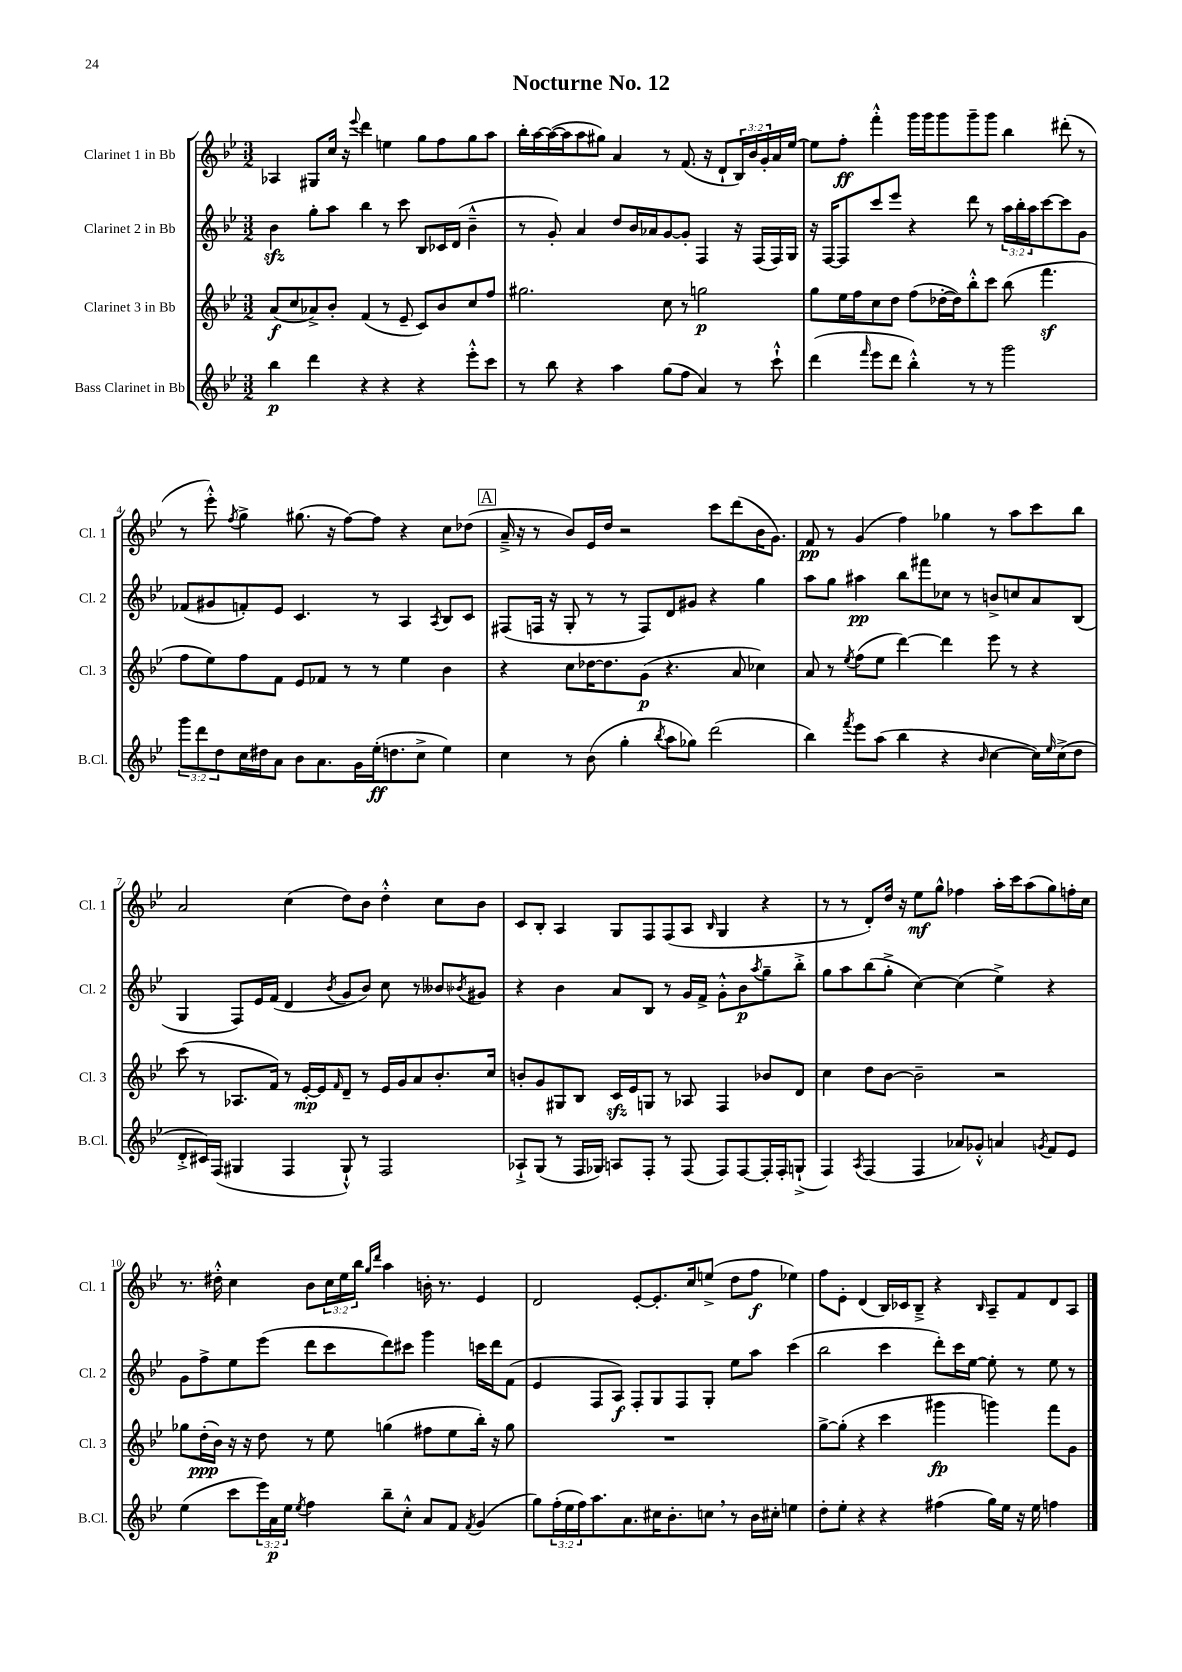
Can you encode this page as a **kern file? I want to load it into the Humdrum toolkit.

**kern	**dynam	**kern	**dynam	**kern	**dynam	**kern	**dynam
*part4	*part4	*part3	*part3	*part2	*part2	*part1	*part1
*staff4	*staff4	*staff3	*staff3	*staff2	*staff2	*staff1	*staff1
*I"Bass Clarinet in Bb	*	*I"Clarinet 3 in Bb	*	*I"Clarinet 2 in Bb	*	*I"Clarinet 1 in Bb	*
*I'B.Cl.	*	*I'Cl. 3	*	*I'Cl. 2	*	*I'Cl. 1	*
*clefG2	*	*clefG2	*	*clefG2	*	*clefG2	*
*k[b-e-]	*	*k[b-e-]	*	*k[b-e-]	*	*k[b-e-]	*
*M3/2	*	*M3/2	*	*M3/2	*	*M3/2	*
=1	=1	=1	=1	=1	=1	=1	=1
4bb-\	p	(8a/L	f	4b-zz\	.	4A-X/	.
.	.	8cc/	.	.	.	.	.
4ddd\	.	8a-X^/)	.	8gg'\L	.	8G#X/L	.
.	.	8b-'/J	.	8aa\J	.	16cc/Jk	.
.	.	.	.	.	.	16r	.
.	.	.	.	.	.	8qqeee-/	.
4r	.	(4f/	.	4bb-\	.	4ddd\	.
4r	.	8r	.	8r	.	4een\	.
.	.	8e-~/	.	8ccc\	.	.	.
4r	.	8c/L)	.	8B-/L	.	8gg\L	.
.	.	8b-/	.	16c-X/L	.	8ff\	.
.	.	.	.	(16d/JJ	.	.	.
8eee-'^^\L	.	8cc/	.	4b-~^^\	.	8gg\	.
8ccc\J	.	8ff/J	.	.	.	8aa\J	.
=2	=2	=2	=2	=2	=2	=2	=2
8r	.	2.gg#X\	.	8r	.	16bb-'\LL	.
.	.	.	.	.	.	[16aa\	.
8bb-\	.	.	.	8g'/)	.	(16aa\_	.
.	.	.	.	.	.	16aa\J]	.
4r	.	.	.	4a/	.	8aa\	.
.	.	.	.	.	.	8gg#X\J)	.
4aa\	.	.	.	8dd/L	.	4a/	.
.	.	.	.	16b-/L	.	.	.
.	.	.	.	16a-X/J	.	.	.
(8gg\L	.	8cc\	.	[8g/	.	8r	.
8ff\J	.	8r	.	8g'/J]	.	(8.f/	.
4a/)	.	2ggn\	p	4F/	.	.	.
.	.	.	.	.	.	16r	.
.	.	.	.	.	.	8d`/L	.
8r	.	.	.	16r	.	24B-/L)	.
.	.	.	.	.	.	24b-/	.
.	.	.	.	(16F/LL	.	.	.
.	.	.	.	.	.	24g'/	.
8ccc`^^\	.	.	.	16F/)	.	16a/	.
.	.	.	.	16G/JJ	.	[16ee-/JJ	.
=3	=3	=3	=3	=3	=3	=3	=3
(4ddd\	.	8gg\L	.	16r	.	8ee-\L]	.
.	.	.	.	[16F/KL	.	.	.
.	.	16ee-\L	.	8F/]	.	8ff'\J	ff
.	.	16ff\J	.	.	.	.	.
16qqfff/	.	.	.	.	.	.	.
8eee-\L	.	8cc\	.	8ccc/	.	4fff'^^\	.
8ddd\J	.	8dd\J	.	8eee-/J	.	.	.
4bb-'^^\)	.	(8ff\L	.	4r	.	16ggg\LL	.
.	.	.	.	.	.	16ggg\J	.
.	.	[16dd-X'\L	.	.	.	8ggg\	.
.	.	16dd-\J])	.	.	.	.	.
8r	.	8bb-'^^\	.	8ddd\	.	8ggg~\	.
8r	.	8ccc\J	.	8r	.	8ggg\J	.
2ggg\	.	(8bb-\	.	24aa\LL	.	4bb-\	.
.	.	.	.	24bb-'\	.	.	.
.	.	.	.	24aa\J	.	.	.
.	.	4.fffz\	.	[8ccc\	.	.	.
.	.	.	.	8ccc\]	.	(8ddd#X'\	.
.	.	.	.	8g\J	.	8r	.
!!LO:LB:g=z
=4	=4	=4	=4	=4	=4	=4	=4
12ggg\L	.	8ff\L	.	(8f-X/L	.	8r	.
12ddd\	.	.	.	.	.	.	.
.	.	8ee-\)	.	8g#X/	.	8eee-'^^\)	.
12dd\	.	.	.	.	.	.	.
.	.	.	.	.	.	8qff/	.
16cc\L	.	8ff\	.	8fn'/)	.	4gg^\	.
16dd#X\J	.	.	.	.	.	.	.
8a\J	.	8f\J	.	8e-/J	.	.	.
8b-\L	.	8e-/L	.	4.c/	.	(8.gg#X\	.
8.a\	.	8f-X/J	.	.	.	.	.
.	.	.	.	.	.	16r	.
.	.	8r	.	.	.	[8ff\L)	.
16g\L	.	.	.	.	.	.	.
(16ee-'\J	ff	8r	.	8r	.	8ff\J]	.
8.ddn\	.	.	.	.	.	.	.
.	.	4ee-\	.	4A/	.	4r	.
8cc^\J	.	.	.	.	.	.	.
.	.	.	.	8qA/	.	.	.
4ee-\)	.	4b-\	.	8B-/L	.	8cc\L	.
.	.	.	.	8c/J	.	(8dd-X\J	.
!!LO:REH:place=s1:t=A
=5	=5	=5	=5	=5	=5	=5	=5
4cc\	.	4r	.	(8F#X/L	.	16a~^/	.
.	.	.	.	.	.	16r	.
.	.	.	.	16Fn/Jk	.	8r	.
.	.	.	.	16r	.	.	.
8r	.	8cc\L	.	8G'/	.	8b-/L)	.
(8b-\	.	[16dd-X\K	.	8r	.	16e-/L	.
.	.	8.dd-\]	.	.	.	16dd/JJ	.
4gg'\	.	.	.	8r	.	2r	.
.	.	(8g\J	p	8F/L)	.	.	.
8qbb-/	.	.	.	.	.	.	.
8aa\L	.	4.r	.	8d/	.	.	.
8gg-X\J)	.	.	.	8g#X/J	.	.	.
(2ddd\	.	.	.	4r	.	8ccc\L	.
.	.	8a/	.	.	.	(8ddd\	.
.	.	4cc-X\)	.	4gg\	.	16b-\K	.
.	.	.	.	.	.	8.g\J)	.
=6	=6	=6	=6	=6	=6	=6	=6
4bb-\)	.	8a/	.	8aa\L	.	8f/	pp
.	.	8r	.	8gg\J	.	8r	.
8qfff/	.	8qee-/	.	.	.	.	.
8eee-\L	.	(8ff\L	.	4aa#X\	pp	(4g/	.
(8aa\J	.	8ee-\J	.	.	.	.	.
4bb-\	.	[4ddd\)	.	8bb-\L	.	4ff\)	.
.	.	.	.	8fff#X\	.	.	.
4r	.	4ddd\]	.	8cc-X\J	.	4gg-X\	.
.	.	.	.	8r	.	.	.
16qqb-/	.	.	.	.	.	.	.
[4cc\	.	8eee-\	.	8bn^/L	.	8r	.
.	.	8r	.	8ccn/	.	8aa\L	.
16cc\LL])	.	4r	.	8a/	.	8ccc\	.
16qqee-/	.	.	.	.	.	.	.
(16cc^\J	.	.	.	.	.	.	.
8dd\J	.	.	.	(8B-/J	.	8bb-\J	.
!!LO:LB:g=z
=7	=7	=7	=7	=7	=7	=7	=7
8d'^/L	.	(8ccc\	.	4G/	.	2a/	.
16c#X/L)	.	8r	.	.	.	.	.
(16F/JJ	.	.	.	.	.	.	.
4G#X/	.	8.A-X/L	.	8F/L)	.	.	.
.	.	.	.	16e-/L	.	.	.
.	.	16f/Jk)	.	(16f/JJ	.	.	.
4F/	.	8r	.	4d/	.	(4cc\	.
.	.	[16e-'/LL	mp	.	.	.	.
.	.	16e-/J]	.	.	.	.	.
.	.	16qqf/	.	8qb-/	.	.	.
8G#`^^/)	.	8d~/J	.	8g/L	.	8dd\L)	.
8r	.	8r	.	8b-/J)	.	8b-\J	.
2F/	.	16e-/LL	.	8cc\	.	4dd'^^\	.
.	.	16g/J	.	.	.	.	.
.	.	8a/	.	8r	.	.	.
.	.	8.b-'/	.	8b--X/L	.	8cc\L	.
.	.	.	.	8qb-X/	.	.	.
.	.	.	.	8g#X/J	.	8b-\J	.
.	.	16cc/Jk	.	.	.	.	.
=8	=8	=8	=8	=8	=8	=8	=8
8A-X`^/L	.	8bn'/L	.	4r	.	8c/L	.
(8G/J	.	8g/	.	.	.	8B-'/J	.
8r	.	8G#X/	.	4b-\	.	4A/	.
16F/LL	.	8B-/J	.	.	.	.	.
16G-X/JJ)	.	.	.	.	.	.	.
8An/L	.	16czz/LL	.	8a/L	.	8G/L	.
.	.	16e-/J	.	.	.	.	.
8F'/J	.	8Gn/J	.	8B-/J	.	8F/	.
8r	.	8r	.	8r	.	(8F/	.
(8F/	.	8A-X/	.	16g/LL	.	8A/J	.
.	.	.	.	16f^/JJ	.	.	.
.	.	.	.	.	.	16qqB-/	.
8F/L)	.	4F/	.	8g'^^\L	.	4G/	.
[8F/	.	.	.	8b-\	p	.	.
.	.	.	.	8qaa/	.	.	.
16F'/L]	.	8b-X/L	.	8gg~\	.	4r	.
16F'/J	.	.	.	.	.	.	.
(8Gn`^/J	.	8d/J	.	8bb-'^\J	.	.	.
=9	=9	=9	=9	=9	=9	=9	=9
4F/)	.	4cc\	.	8gg\L	.	8r	.
.	.	.	.	8aa\	.	8r	.
8qA/	.	.	.	.	.	.	.
(4F/	.	8dd\L	.	(8bb-\	.	8d'/L)	.
.	.	[8b-\J	.	8gg'^\J	.	16dd/Jk	.
.	.	.	.	.	.	16r	.
4F/	.	2b-~\]	.	[4cc\)	.	8ee-\L	mf
.	.	.	.	.	.	8gg^^\J	.
8a-X/L)	.	.	.	(4cc\]	.	4ff-X\	.
8g-X'^^/J	.	.	.	.	.	.	.
4an/	.	2r	.	4ee-^\)	.	16aa'\LL	.
.	.	.	.	.	.	16ccc\J	.
.	.	.	.	.	.	(8aa\	.
8qgn/	.	.	.	.	.	.	.
8f/L	.	.	.	4r	.	8gg\)	.
8e-/J	.	.	.	.	.	16ffn'\L	.
.	.	.	.	.	.	16cc\JJ	.
!!LO:LB:g=z
=10	=10	=10	=10	=10	=10	=10	=10
(4ee-\	.	8gg-X\L	.	8g\L	.	8.r	.
.	.	(16dd'\L	ppp	8ff^\	.	.	.
.	.	16b-\JJ)	.	.	.	16dd#X'^^\	.
8ccc\L	.	16r	.	8ee-\	.	4cc\	.
.	.	16r	.	.	.	.	.
24eee-\L)	.	8dd\	.	(8eee-\J	.	.	.
24a\	p	.	.	.	.	.	.
24ee-\JJ	.	.	.	.	.	.	.
8qee-/	.	.	.	.	.	.	.
4ff\	.	8r	.	8ddd\L	.	8b-\L	.
.	.	8ee-\	.	8ccc\	.	24cc\L	.
.	.	.	.	.	.	24ee-\	.
.	.	.	.	.	.	24bb-\JJ	.
.	.	.	.	.	.	16qqgg/LL	.
.	.	.	.	.	.	16qqddd/JJ	.
8bb-~\L	.	(4ggn\	.	8ddd\)	.	4aa\	.
8cc'^^\J	.	.	.	8ccc#X\J	.	.	.
8a/L	.	8ff#X\L	.	4ggg\	.	16bn'\	.
.	.	.	.	.	.	8.r	.
8f/J	.	8ee-\	.	.	.	.	.
8qf/	.	.	.	.	.	.	.
(4g/	.	16bb-'\Jk)	.	16cccn\LL	.	4e-/	.
.	.	16r	.	16ddd\J	.	.	.
.	.	8gg\	.	(8f\J	.	.	.
=11	=11	=11	=11	=11	=11	=11	=11
8gg\L)	.	1.r	.	4e-/	.	2d/	.
(24ff'\L	.	.	.	.	.	.	.
24ee-\	.	.	.	.	.	.	.
24ff\J)	.	.	.	.	.	.	.
8.aa\	.	.	.	8F/L	.	.	.
.	.	.	.	8A/J)	f	.	.
8.a\	.	.	.	.	.	.	.
.	.	.	.	8F'/L	.	[8e-'/L	.
16cc#X\K	.	.	.	8G/	.	8.e-'/]	.
8.b-'\	.	.	.	.	.	.	.
.	.	.	.	8F/	.	.	.
.	.	.	.	.	.	16cc/k	.
8ccn,\J	.	.	.	8G'/J	.	(8een^/J	.
8r	.	.	.	8ee-\L	.	8dd\L	.
16b-\LL	.	.	.	8aa\J	.	8ff\J	f
16cc#X'\JJ	.	.	.	.	.	.	.
4een\	.	.	.	(4ccc\	.	4ee-X\)	.
=12	=12	=12	=12	=12	=12	=12	=12
8dd'\L	.	[8gg^\L	.	2bb-\	.	8ff\L	.
8ee-'\J	.	(8gg'\J]	.	.	.	8e-'\J	.
4r	.	4r	.	.	.	(4d/	.
4r	.	4ccc\	.	4ccc\	.	16B-/LL)	.
.	.	.	.	.	.	16c-X/J	.
.	.	.	.	.	.	8B-~^/J	.
(4ff#X\	.	4ggg#X\	fp	8ddd'\L)	.	4r	.
.	.	.	.	16ccc\L	.	.	.
.	.	.	.	[16ee-\JJ	.	.	.
.	.	.	.	.	.	16qqB-/	.
16gg\LL)	.	4gggn\)	.	8ee-'\]	.	8A~/L	.
16ee-\JJ	.	.	.	.	.	.	.
16r	.	.	.	8r	.	8f/	.
16ee-\	.	.	.	.	.	.	.
4ffn\	.	8fff\L	.	8ee-\	.	8d/	.
.	.	8g\J	.	8r	.	8A/J	.
==	==	==	==	==	==	==	==
*-	*-	*-	*-	*-	*-	*-	*-
